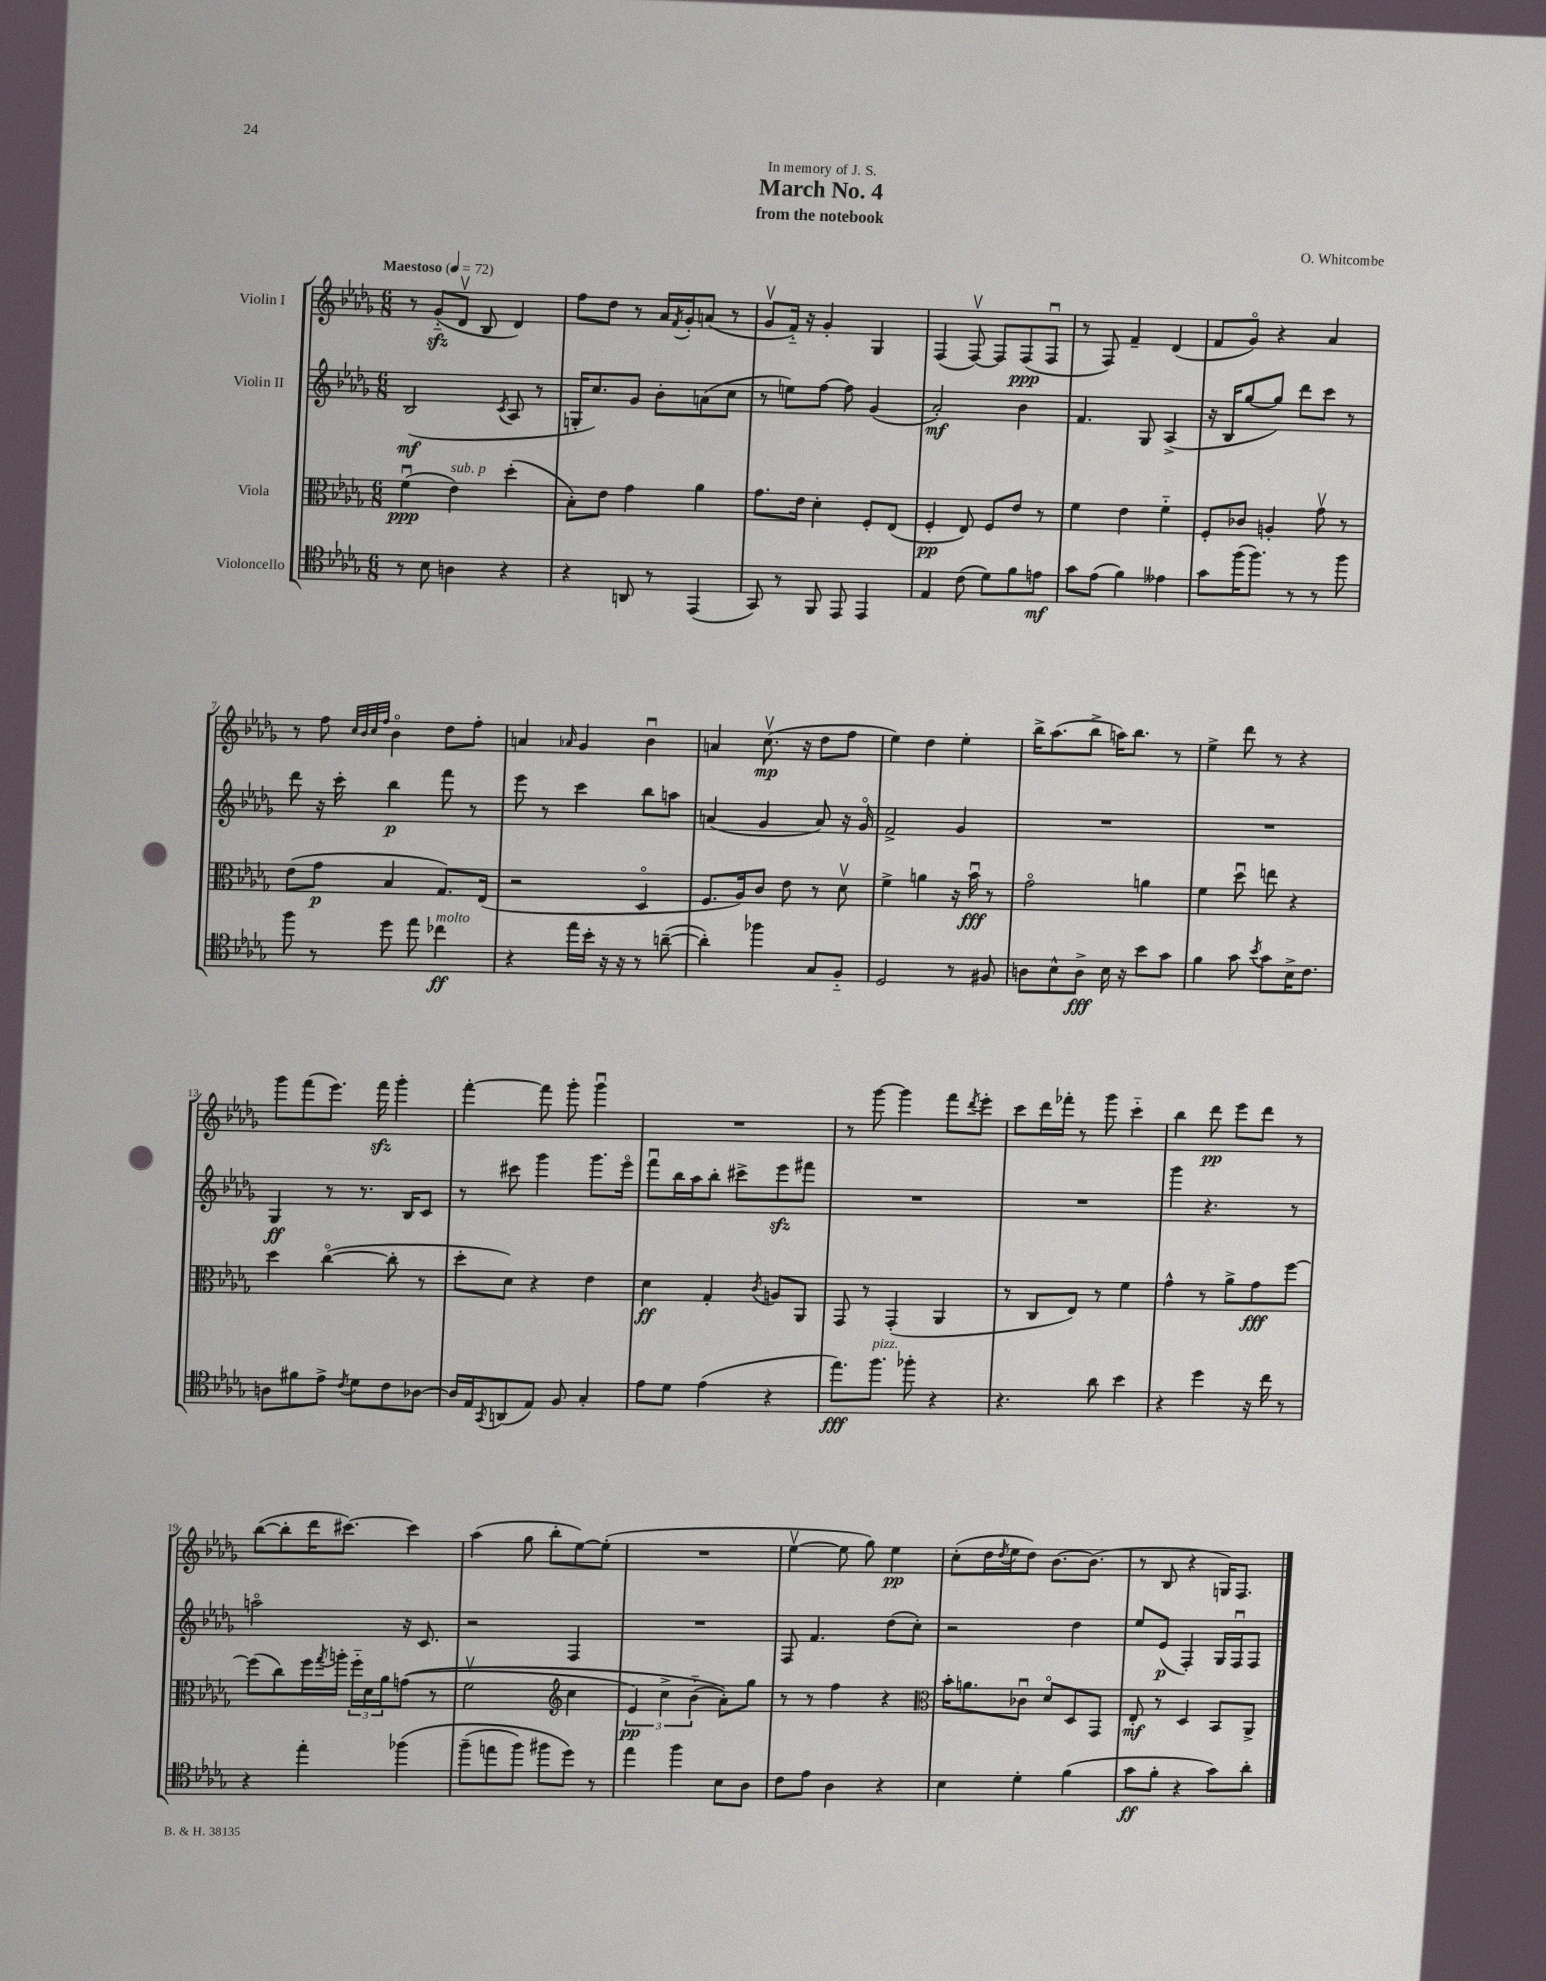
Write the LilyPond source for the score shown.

\header { title = "March No. 4" composer = "O. Whitcombe" subtitle = "from the notebook" dedication = "In memory of J. S." }
<<
\new StaffGroup <<
\new Staff = "s0" \with { instrumentName = "Violin I" } {
    \clef treble \key des \major \numericTimeSignature \time 6/8 \tempo "Maestoso" 4 = 72
    r8 ges'8-_\sfz( des'8\upbow bes8 des'4) |
    f''8 des''8 r8 aes'16 \acciaccatura { f'8 } ges'16-. a'8( r8 |
    ges'8\upbow f'16-_) r16 ges'4-. ges4 |
    f4( f8~\upbow) f8 f8\ppp( f8\downbow |
    r8 f8) f'4-- des'4( |
    f'8 ges'8\flageolet) r4 aes'4 |
    r8 f''8 \grace { c''32 bes'32 c''32 f''32 } bes'4\flageolet des''8 f''8-. |
    a'4 \grace { aes'16 } ges'4 bes'4\downbow |
    a'4 c''8.\upbow\mp( r16 des''8 f''8 |
    ees''4) des''4 ees''4-. |
    bes''16-> aes''8.( bes''8-> a''16) bes''8. r8 |
    ees''4-> des'''8 r8 r4 |
    ges'''8 f'''8( ees'''8.) f'''16\sfz ges'''4-. |
    f'''4~-. f'''8 ges'''8-. ges'''4\downbow |
    R2. |
    r8 ges'''8~ ges'''4 f'''8 \acciaccatura { des'''8 } ees'''8-. |
    c'''8 des'''16 fes'''16-. r8 ges'''8 c'''4-_ |
    bes''4 des'''8\pp ees'''8 des'''8 r8 |
    bes''8~( bes''8-. des'''16 cis'''8.~) cis'''4 |
    aes''4( ges''8 bes''8-. ees''8~) ees''8-.( |
    R2. |
    ees''4~\upbow ees''8 ges''8) ees''4\pp |
    c''8-.( des''16 \acciaccatura { des''8 } ees''16 des''8) bes'8.~ bes'8.( |
    r8 bes8 r4 g16) f8. \bar "|." |
}
\new Staff = "s1" \with { instrumentName = "Violin II" } {
    \clef treble \key des \major \numericTimeSignature \time 6/8
    bes2\mf( \acciaccatura { c'8 } aes8 r8 |
    g16-. c''8.) ges'8 bes'8-. a'8( c''8 |
    r8 e''8) f''8~ f''8 ges'4( |
    aes'2-.\mf) bes'4 |
    f'4. ges8 aes4->( |
    r16 bes16 ges''8~ ges''8) des'''8 c'''8 r8 |
    des'''8 r16 c'''16-. bes''4\p f'''8 r8 |
    ees'''8 r8 c'''4 bes''8 a''8 |
    a'4( ges'4 a'8) r16 ges'16\flageolet |
    f'2-> ges'4 |
    R2. |
    R2. |
    ges4\ff r8 r8. bes16 c'8 |
    r8 cis'''8 ges'''4 ges'''8. ees'''16\flageolet |
    f'''8\downbow bes''16 aes''16 bes''8-. cis'''8-> ees'''8\sfz fis'''8 |
    R2. |
    R2. |
    ges'''4 r4. r8 |
    a''2\flageolet r16 c'8. |
    r2 f4 |
    R2. |
    f8 f'4. des''8( c''8-.) |
    r2 des''4 |
    ees''8 ees'8\p( f4-.) ges16 f16\downbow f8 \bar "|." |
}
\new Staff = "s2" \with { instrumentName = "Viola" } {
    \clef alto \key des \major \numericTimeSignature \time 6/8
    f'4\downbow\ppp( ees'4^\markup { \italic "sub. p" }) des''4-.( |
    bes8-.) ees'8 ges'4 aes'4 |
    ges'8. ees'16 des'4-. f8-. ees8( |
    f4-.\pp ees8) f8 ees'8 r8 |
    f'4 ees'4 f'4-_ |
    f8-. ces'8 a4-. ges'8\upbow r8 |
    ees'8( ges'8\p bes4 ges8.) ees16( |
    r2 des4\flageolet |
    f8. aes16) c'8 ees'8 r8 des'8\upbow |
    f'4-> a'4 r16 bes'16\downbow\fff r8 |
    ges'2\flageolet a'4 |
    f'4 des''8\downbow e''8 r4 |
    des''4 c''4~\flageolet( c''8-. r8 |
    des''8-. des'8) r4 ees'4 |
    des'4\ff ges4-. \acciaccatura { c'8 } a8 aes,8 |
    ges,8 r8 ges,4-.( aes,4 |
    r8 c8 ees8) r8 f'4 |
    ges'4-^ r8 aes'8-> ges'8\fff f''8~ |
    f''8( c''8) f''16 \acciaccatura { ges''8 } a''16-. \tuplet 3/2 { f''16-_ des'16 aes'16 } g'8(\( r8 |
    f'2\upbow \clef treble c''4 |
    \tuplet 3/2 { ees'4\pp) c''4-> bes'4-_( } aes'8-.)\) ges''8 |
    r8 r8 f''4 r4 |
    \clef alto bes'16-. a'8. ces'8\downbow des'8\flageolet des8 ges,8 |
    ees8-.\mf r8 des4 bes,8 aes,8-> \bar "|." |
}
\new Staff = "s3" \with { instrumentName = "Violoncello" } {
    \clef tenor \key des \major \numericTimeSignature \time 6/8
    r8 bes8 a4 r4 |
    r4 a,8 r8 ees,4( |
    ges,8) r8 f,8 ees,8 ees,4 |
    ees4 c'8( des'8) f'8 e'8\mf |
    ges'8 ees'8( f'4) eeses'4 |
    ges'8 f''16( f''8.) r8 r8 f''8 |
    f''8 r8 des''8 ees''8 ces''4\ff^\markup { \italic "molto" } |
    r4 ees''16 bes'16-. r16 r16 r8 a'8~--( |
    a'4-.) fes''4 ges8 f8-_ |
    des2 r8 fis8 |
    a8 bes8-^ a8->\fff bes16 r16 bes'8 ges'8 |
    f'4 ges'8 \acciaccatura { bes'8 } ges'8 bes16-> c'8. |
    a8 fis'8 ees'8-> \acciaccatura { c'8 } des'8 c'8 aes8~ |
    aes16 ees16 \acciaccatura { ges,8 } a,8( ees8) f8 ges4-. |
    ees'8 des'8 ees'4( r4 |
    ees''8.\fff) f''8.^\markup { \italic "pizz." } fes''8-. r4 |
    r4. aes'8 bes'4 |
    r4 des''4 r16 c''16 r8 |
    r4 ees''4-. fes''4\( |
    f''8--( e''8 f''8) fis''8 des''8\) r8 |
    ees''4 f''4 bes8 aes8 |
    c'8 ees'8 aes4 r4 |
    bes4 des'4-. f'4( |
    ges'8\ff f'8-. r4 ges'8) aes'8-. \bar "|." |
}
>>
>>
